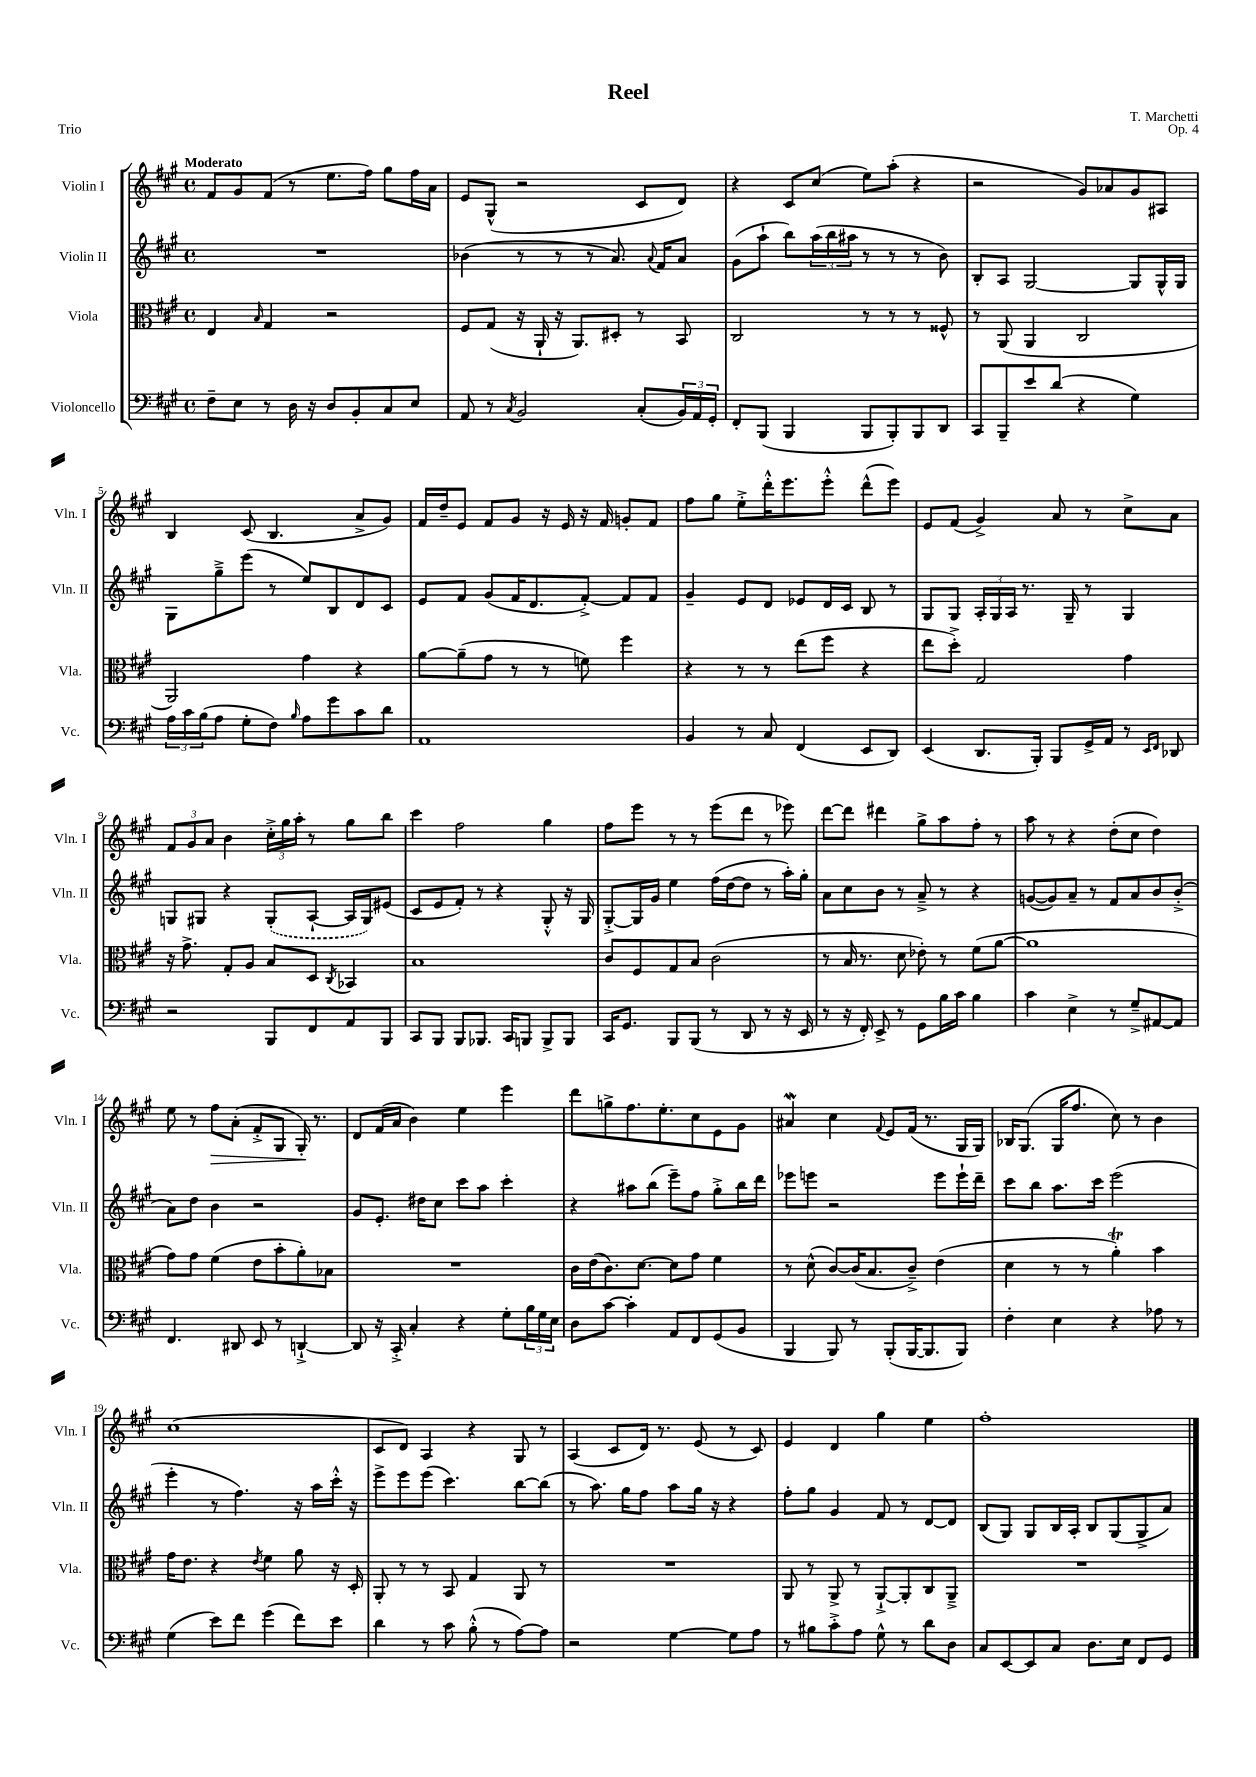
\header { title = "Reel" composer = "T. Marchetti" opus = "Op. 4" piece = "Trio" }
<<
\new StaffGroup <<
\new Staff = "s0" \with { instrumentName = "Violin I" shortInstrumentName = "Vln. I" } {
    \clef treble \key a \major \defaultTimeSignature \time 4/4 \tempo "Moderato"
    fis'8 gis'8 fis'8( r8 e''8. fis''16) gis''8 fis''16 a'16 |
    e'8 gis8-^( r2 cis'8 d'8) |
    r4 cis'8 cis''8( e''8) a''8-.( r4 |
    r2 gis'8) aes'8 gis'8 ais8 |
    b4 cis'8( b4. a'8-> gis'8) |
    fis'16 d''16-- e'8 fis'8 gis'8 r16 e'16 r16 fis'16 g'8-. fis'8 |
    fis''8 gis''8 e''8-.-> d'''16-.-^ e'''8. e'''8-.-^ d'''8-^( e'''8) |
    e'8 fis'8( gis'4->) a'8 r8 cis''8-> a'8 |
    \tuplet 3/2 { fis'8 gis'8 a'8 } b'4 \tuplet 3/2 { cis''16-.-> gis''16 a''16-. } r8 gis''8 b''8 |
    cis'''4 fis''2 gis''4 |
    fis''8 e'''8 r8 r8 e'''8( d'''8 r8 ees'''8) |
    d'''8~ d'''8 dis'''4 gis''8-> a''8 fis''8-. r8 |
    a''8 r8 r4 d''8-.( cis''8 d''4) |
    e''8 r8 fis''8\> a'8-.( fis'8-.-> gis8 gis16-.\!) r8. |
    d'8 fis'16( a'16 b'4) e''4 e'''4 |
    d'''8 g''8-> fis''8. e''8.-. cis''8 e'8 gis'8 |
    ais'4\mordent cis''4 \appoggiatura { fis'8 } e'8 fis'16( r8. gis16 gis16) |
    bes16 gis8.( gis16 fis''8. cis''8) r8 b'4 |
    cis''1( |
    cis'8 d'8) a4 r4 gis8 r8 |
    a4( cis'8 d'16) r8. e'8( r8 cis'8) |
    e'4 d'4 gis''4 e''4 |
    fis''1-. \bar "|." |
}
\new Staff = "s1" \with { instrumentName = "Violin II" shortInstrumentName = "Vln. II" } {
    \clef treble \key a \major \defaultTimeSignature \time 4/4
    R1 |
    bes'4( r8 r8 r8 a'8.) \appoggiatura { a'8 } fis'16 a'8 |
    gis'8( a''8-! b''8) \tuplet 3/2 { a''16( b''16 ais''16 } r8 r8 r8 b'8) |
    b8-. a8 gis2~ gis8 gis16-^ gis16 |
    gis8 gis''8---> e'''8( r8 e''8) b8 d'8 cis'8 |
    e'8 fis'8 gis'8( fis'16 d'8. fis'8~-.->) fis'8 fis'8 |
    gis'4-- e'8 d'8 ees'8 d'16 cis'16 b8 r8 |
    gis8 gis8 \tuplet 3/2 { a16-. gis16 a16 } r8. gis16-- r8 gis4 |
    g8 gis8 r4 \once \slurDashed gis8-.( a8~-! a16 gis16) eis'8( |
    cis'8 e'8 fis'8-.) r8 r4 gis8-.-^ r16 gis16 |
    gis8~-.-> gis16 gis'16 e''4 fis''16( d''16~ d''8 r8 a''16-.) gis''16-. |
    a'8 cis''8 b'8 r8 a'8---> r8 r4 |
    g'8~( g'8) a'8-- r8 fis'8 a'8 b'8 b'8-.->( |
    a'8) d''8 b'4 r2 |
    gis'8 e'8.-. dis''16 cis''8 cis'''8 a''8 cis'''4-. |
    r4 ais''8 b''8( e'''8--) fis''8 gis''8-.-> b''16 d'''16 |
    ees'''8 e'''8 r2 e'''8 e'''16-! d'''16-- |
    cis'''8 b''8 a''8. cis'''16 e'''2( |
    e'''4-. r8 fis''4.) r16 a''16 cis'''16-.-^ r16 |
    e'''8-> e'''8 e'''8( cis'''4.) b''8~ b''8( |
    r8 a''8.) gis''16 fis''8 a''8 gis''16 r16 r4 |
    fis''8-. gis''8 gis'4 fis'8 r8 d'8~ d'8 |
    b8( gis8) gis8 b16 a16-. b8 gis8( gis8-> a'8) \bar "|." |
}
\new Staff = "s2" \with { instrumentName = "Viola" shortInstrumentName = "Vla." } {
    \clef alto \key a \major \defaultTimeSignature \time 4/4
    e4 \grace { b16 } gis4 r2 |
    fis8 gis8( r16 a,16-! r16 a,8.) dis8-. r8 b,8 |
    cis2 r8 r8 r8 fisis8-^ |
    r8 a,8( a,4 cis2 |
    a,2) gis'4 r4 |
    a'8~ a'8--( gis'8 r8 r8 f'8) fis''4 |
    r4 r8 r8 e''8( fis''8 r4 |
    e''8 d''8-.->) gis2 gis'4 |
    r16 gis'8.-> gis8-. a8 b8 d8 \acciaccatura { cis8 } bes,4 |
    b1 |
    cis'8 fis8 gis8 b8 cis'2( |
    r8 b16 r8. d'8 ees'8-.) r8 fis'8( a'8~ |
    a'1 |
    gis'8) gis'8 fis'4( e'8 b'8-. a'8-.) bes8 |
    R1 |
    cis'16 e'16( cis'8.) d'8.~ d'8 gis'8 fis'4 |
    r8 d'8-^( cis'8~) cis'16( b8. cis'8--->) e'4( |
    d'4 r8 r8 a'4-.\trill) b'4 |
    gis'16 e'8. r4 \acciaccatura { e'8 } fis'4 a'8 r16 d16-. |
    a,8-. r8 r8 b,8 gis4 a,8 r8 |
    R1 |
    a,8 r8 a,8-> r8 a,8~-!-> a,8-. cis8 a,8---> |
    R1 \bar "|." |
}
\new Staff = "s3" \with { instrumentName = "Violoncello" shortInstrumentName = "Vc." } {
    \clef bass \key a \major \defaultTimeSignature \time 4/4
    fis8-- e8 r8 d16 r16 d8 b,8-. cis8 e8 |
    a,8 r8 \acciaccatura { cis8 } b,2 cis8-.( \tuplet 3/2 { b,16) a,16 gis,16-. } |
    fis,8-. b,,8( b,,4 b,,8 b,,8-.) b,,8 d,8 |
    cis,8 b,,8-- e'8 d'8( r4 gis4) |
    \tuplet 3/2 { a16 cis'16 b16( } a8 gis8-. fis8) \grace { b16 } a8 gis'8 cis'8 d'8 |
    a,1 |
    b,4 r8 cis8 fis,4( e,8 d,8) |
    e,4( d,8. b,,16-.) b,,8 gis,16-> a,16 r8 \grace { e,16 fis,16 } des,8 |
    r2 b,,8 fis,8 a,8 b,,8 |
    cis,8 b,,8 b,,8 bes,,8. cis,16 b,,8 b,,8-> b,,8 |
    cis,16 gis,8. b,,8 b,,8( r8 d,8 r8 r16 e,16 |
    r8 r16 fis,16-.) e,8-> r8 gis,8 b16 cis'16 b4 |
    cis'4 e4-> r8 gis8---> ais,8~ ais,8 |
    fis,4. dis,8 e,8 r8 d,4~-!-> |
    d,8 r16 cis,16-.-> cis4-. r4 gis8-. \tuplet 3/2 { b16 gis16 e16 } |
    d8 cis'8~ cis'4-. a,8 fis,8 gis,8( b,8 |
    b,,4 b,,8) r8 b,,8-.( b,,16~ b,,8. b,,8) |
    fis4-. e4 r4 aes8 r8 |
    gis4( e'8) fis'8 gis'4( fis'8) e'8 |
    d'4 r8 cis'8 b8-.-^( r8 a8~) a8 |
    r2 gis4~ gis8 a8 |
    r8 bis8 cis'8-.-> a8 gis8-^ r8 d'8 d8 |
    cis8 e,8~ e,8 cis8 d8. e16 fis,8 gis,8 \bar "|." |
}
>>
>>
